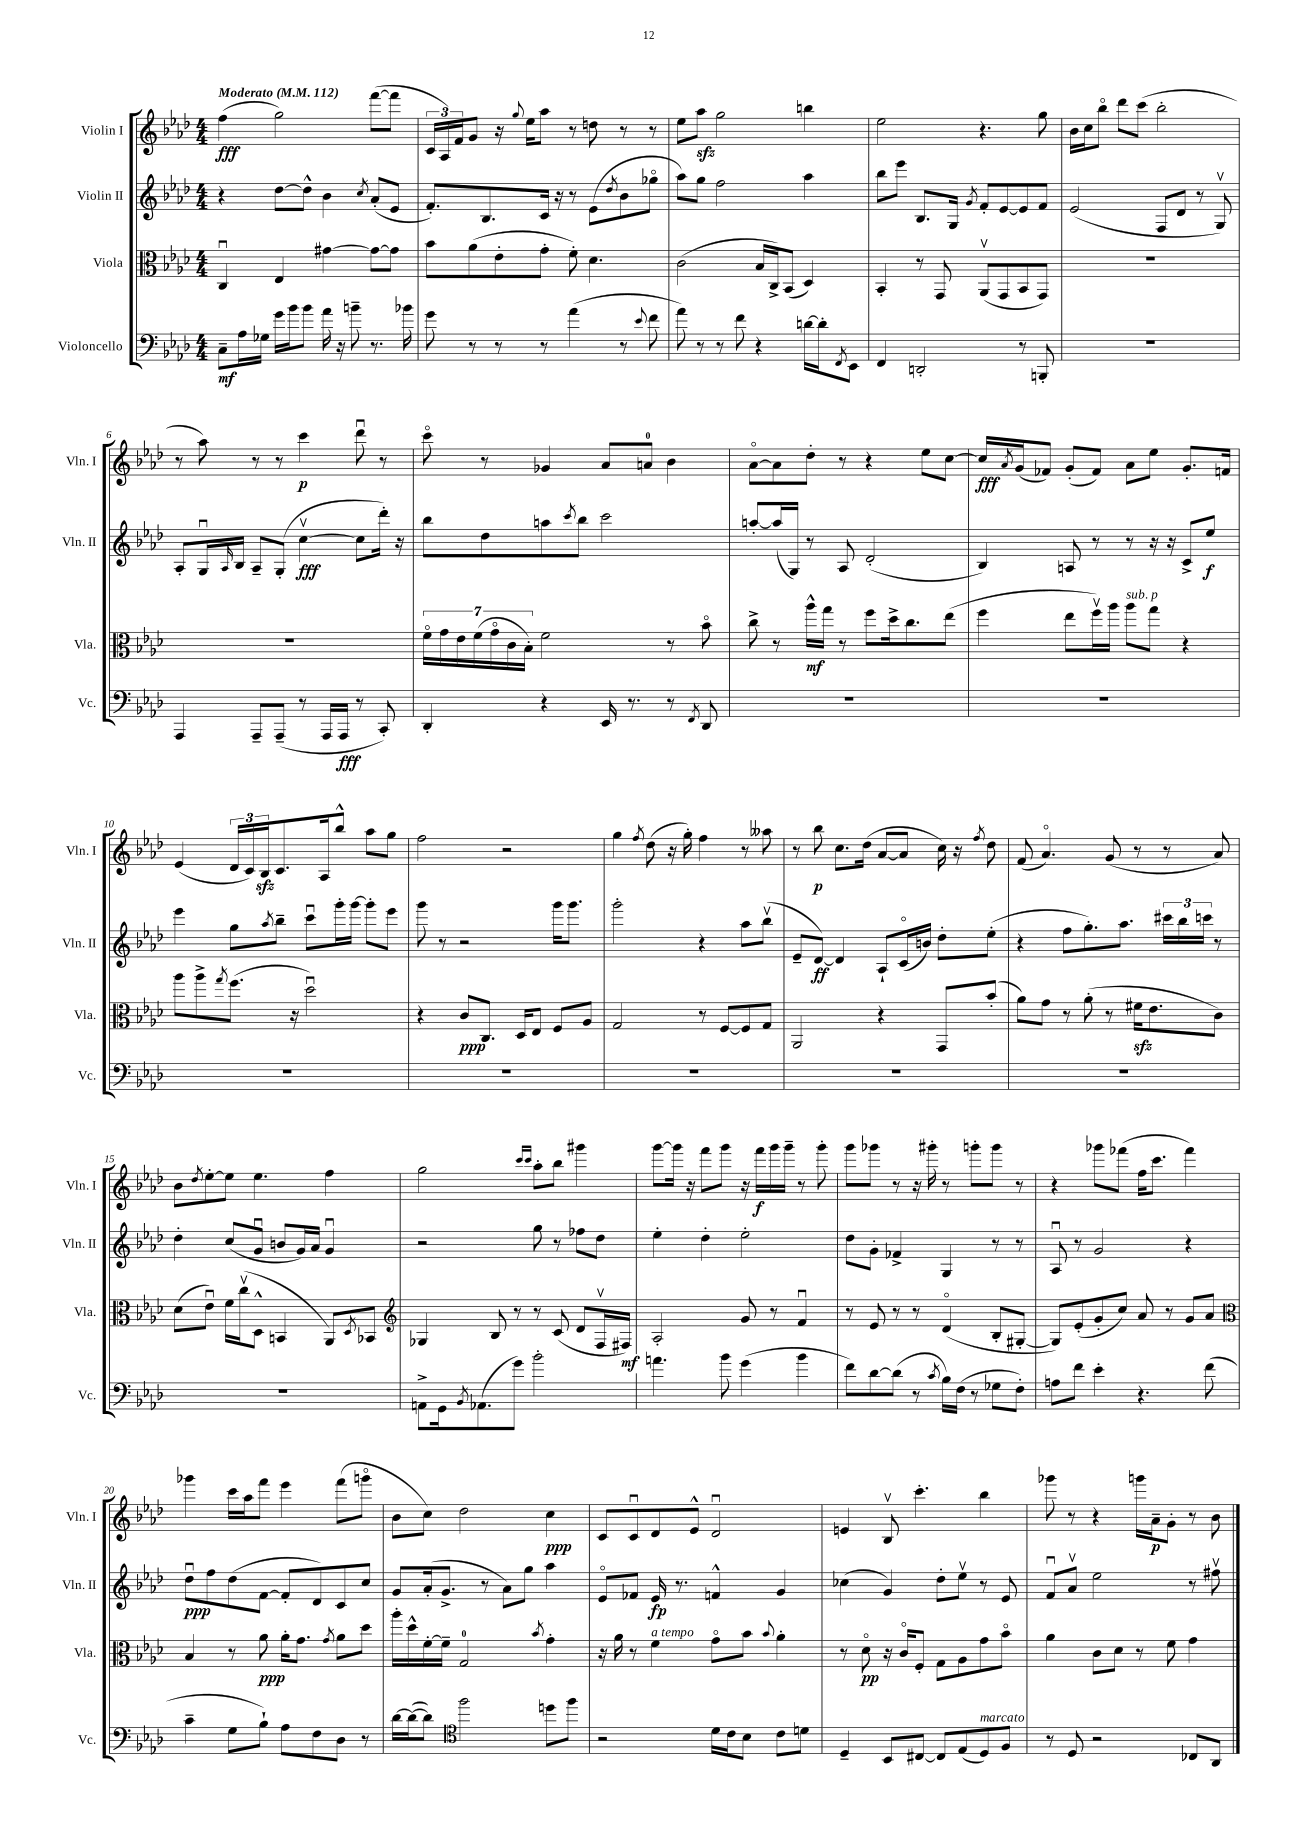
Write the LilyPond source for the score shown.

<<
\new StaffGroup <<
\new Staff = "s0" \with { instrumentName = "Violin I" shortInstrumentName = "Vln. I" } {
    \clef treble \key aes \major \numericTimeSignature \time 4/4 \tempo "Moderato" 4 = 112
    f''4\fff( g''2) f'''8~( f'''8 |
    \tuplet 3/2 { c'16 aes16) f'16 } g'8 r16 \appoggiatura { g''8 } ees''16 aes''8 r8 d''8 r8 r8 |
    ees''8 aes''8\sfz g''2 b''4 |
    ees''2 r4. g''8 |
    bes'16 c''16 bes''8\flageolet des'''8 c'''8( bes''2-. |
    r8 aes''8) r8 r8 c'''4\p des'''8\downbow r8 |
    c'''8\flageolet r8 ges'4 aes'8 a'8-0 bes'4 |
    aes'8~\flageolet aes'8 des''8-. r8 r4 ees''8 c''8~ |
    c''16\fff \acciaccatura { aes'8 } g'16( fes'8) g'8-.( fes'8) aes'8 ees''8 g'8.-. f'16 |
    ees'4( \tuplet 3/2 { des'16 c'16) bes16\sfz } c'8. aes16 bes''8-^ aes''8 g''8 |
    f''2 r2 |
    g''4 \acciaccatura { f''8 } des''8( r16 g''16-.) f''4 r8 aeses''8 |
    r8 bes''8\p c''8. des''16( aes'8~ aes'8 c''16) r16 \acciaccatura { f''8 } des''8 |
    f'8( aes'4.\flageolet) g'8( r8 r8 aes'8) |
    bes'8 \acciaccatura { des''8 } ees''8~-. ees''8 ees''4. f''4 |
    g''2 \grace { c'''16 c'''16 } aes''8-. bes''8 gis'''4 |
    g'''8~ g'''16 r16 f'''8 g'''8 r16 f'''16\f g'''16 g'''16-- r8 g'''8-. |
    g'''8 ges'''8 r8 r16 gis'''16-. r8 g'''8-. g'''8 r8 |
    r4 ges'''8 fes'''8( f''16 c'''8. fes'''4) |
    ges'''4 c'''16 aes''16 f'''8 ees'''4 f'''8( g'''8\flageolet |
    bes'8 c''8) des''2 c''4\ppp |
    c'8 c'8\downbow des'8 ees'8-^ des'2\downbow |
    e'4 bes8\upbow c'''4.-. bes''4 |
    ges'''8 r8 r4 g'''16 aes'16--\p g'8-. r8 bes'8 \bar "|." |
}
\new Staff = "s1" \with { instrumentName = "Violin II" shortInstrumentName = "Vln. II" } {
    \clef treble \key aes \major \numericTimeSignature \time 4/4
    r4 des''8~ des''8-^ bes'4 \acciaccatura { c''8 } aes'8-.( ees'8 |
    f'8.-.) bes8. c'16 r16 r8 ees'8( \acciaccatura { des''8 } bes'8 ges''8\flageolet |
    aes''8) g''8 f''2 aes''4 |
    bes''8 ees'''8 bes8. g16 \acciaccatura { g'8 } f'8-. ees'8~ ees'8 f'8 |
    ees'2( f8 des'8 r8 g8\upbow) |
    aes8-. g16\downbow \grace { aes16 } bes16 aes8-- g8-.( c''4~\upbow\fff c''8 des'''16-.) r16 |
    bes''8 des''8 a''8 \acciaccatura { c'''8 } bes''8 c'''2 |
    a''8~-. a''16( g16) r8 aes8 des'2-.( |
    bes4) a8 r8 r8 r16 r16 c'8-> ees''8\f |
    ees'''4 g''8 \acciaccatura { aes''8 } bes''8-- c'''8\downbow g'''16-. g'''16~ g'''8-. ees'''8 |
    g'''8 r8 r2 g'''16 g'''8. |
    g'''2-. r4 aes''8 bes''8\upbow( |
    ees'8-- des'8~\ff) des'4 aes8-! c'16\flageolet( b'16) des''8-. ees''8-.( |
    r4 f''8 g''8.-.) aes''8. \tuplet 3/2 { cis'''16 bes''16 c'''16 } r8 |
    des''4-. c''8( g'8\downbow b'8 g'16) aes'16 g'4\downbow |
    r2 g''8 r8 fes''8 des''8 |
    ees''4-. des''4-. ees''2-. |
    des''8 g'8-. fes'4-> g4 r8 r8 |
    aes8\downbow r8 g'2 r4 |
    des''8\downbow\ppp f''8 des''8( f'8~ f'8-. des'8) c'8 c''8 |
    g'8 aes'16-.( g'8.-> r8 aes'8) g''8 aes''4 |
    ees'8\flageolet fes'8 ees'16\fp r8. f'4-^ g'4 |
    ces''4( g'4) des''8-. ees''8\upbow r8 ees'8 |
    f'8\downbow aes'8\upbow ees''2 r8 fis''8\upbow \bar "|." |
}
\new Staff = "s2" \with { instrumentName = "Viola" shortInstrumentName = "Vla." } {
    \clef alto \key aes \major \numericTimeSignature \time 4/4
    c4\downbow ees4 gis'4~ gis'8~ gis'8 |
    bes'8 aes'8( ees'8-. g'8-. f'8-.) des'4. |
    c'2( bes16 c16->) bes,8( des4) |
    bes,4-. r8 g,8 aes,8\upbow( g,8 bes,8 g,8) |
    R1 |
    R1 |
    \tuplet 7/4 { f'16\flageolet g'16 ees'16 f'16( g'16\flageolet c'16 bes16-.) } f'2 r8 bes'8\flageolet |
    c''8-> r8 aes''16-^\mf g''16 r8 f''8 des''16-> c''8. ees''8( |
    f''4 ees''8 f''16\upbow) aes''16 aes''8^\markup { \italic "sub. p" } g''8 r4 |
    aes''8 aes''8-> \acciaccatura { g''8 } f''8.( r16 des''2\downbow) |
    r4 c'8\ppp c8. des16 ees8 f8 aes8 |
    g2 r8 f8~ f8 g8 |
    aes,2 r4 g,8 bes'8-.( |
    aes'8) g'8 r8 aes'8-.( r8 fis'16\sfz ees'8. c'8) |
    des'8( ees'8\downbow) f'16 c''16\upbow( des8-^ b,4 aes,8) \acciaccatura { des8 } bes,8 |
    \clef treble ges4 bes8 r8 r8 c'8( des'8 f16\upbow fis16\mf) |
    aes2-. g'8 r8 f'4\downbow |
    r8 ees'8 r8 r8 des'4\flageolet( bes8-. gis8~-. |
    gis8) ees'8-.( g'8-. c''8) aes'8 r8 g'8 aes'8 |
    \clef alto bes4 r8 aes'8\ppp aes'16-. g'8. \acciaccatura { g'8 } aes'8 des''8 |
    aes''16-. des''16-^ f'16~-. f'16-- g2-0 \acciaccatura { bes'8 } g'4-. |
    r16 aes'16 r8 f'4^\markup { \italic "a tempo" } g'8\flageolet bes'8 \appoggiatura { bes'8 } aes'4-. |
    r8 des'8\flageolet\pp r16 c'16\flageolet f8-. g8 aes8 g'8 bes'8\flageolet |
    aes'4 c'8 des'8 r8 f'8 g'4 \bar "|." |
}
\new Staff = "s3" \with { instrumentName = "Violoncello" shortInstrumentName = "Vc." } {
    \clef bass \key aes \major \numericTimeSignature \time 4/4
    c8--\mf aes16 ges16 g'16 bes'16 bes'8 aes'16 r16 b'8-- r8. bes'16 |
    g'8 r8 r8 r8 aes'4( r8 \appoggiatura { ees'8 } f'8 |
    aes'8) r8 r8 f'8 r4 d'16~ d'16-. \acciaccatura { f,8 } ees,8 |
    f,4 d,2-. r8 b,,8-. |
    R1 |
    aes,,4 aes,,8-- aes,,8--( r8 aes,,16 aes,,16\fff r8 c,8-.) |
    des,4-. r4 ees,16 r8. r8 \acciaccatura { f,8 } des,8 |
    R1 |
    R1 |
    R1 |
    R1 |
    R1 |
    R1 |
    R1 |
    R1 |
    a,8-> g,16 \acciaccatura { bes,8 } aes,8.( g'8) bes'2-. |
    a'4. bes'8 g'4( bes'4 |
    f'8) des'8~ des'8( r8 \acciaccatura { c'8 } bes16) f16( r8 ges8 f8-.) |
    a8 f'8 ees'4-. r4. f'8( |
    c'4-- g8 bes8-!) aes8 f8 des8 r8 |
    des'16~ des'16~( des'8) \clef tenor f''2 d''8 f''8 |
    r2 des'16 c'16 bes8 c'8 d'8 |
    des4-- bes,8 cis8~ cis8 ees8( des8^\markup { \italic "marcato" }) f8 |
    r8 des8 r2 ces8 aes,8 \bar "|." |
}
>>
>>
